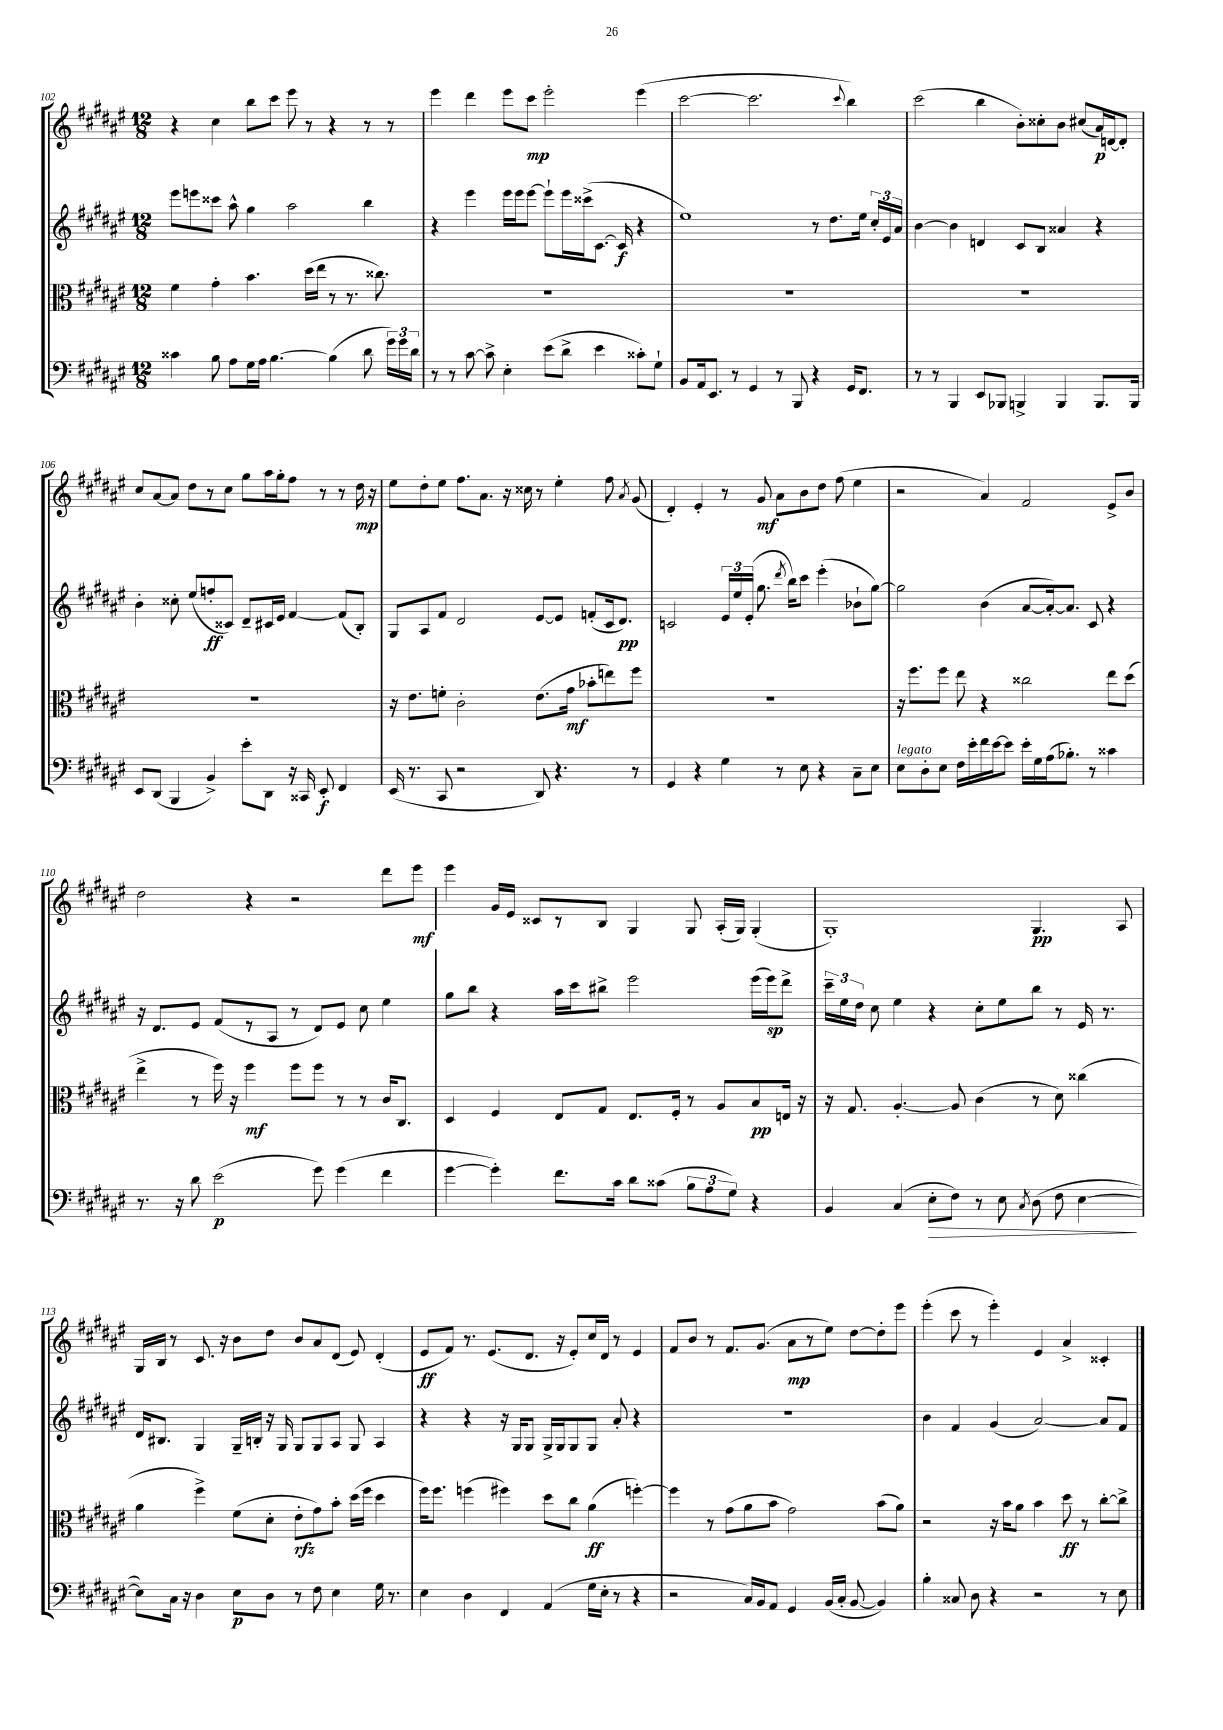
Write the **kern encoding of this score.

**kern	**kern	**kern	**kern
*staff4	*staff3	*staff2	*staff1
*clefF4	*clefC3	*clefG2	*clefG2
*k[f#c#g#d#a#e#]	*k[f#c#g#d#a#e#]	*k[f#c#g#d#a#e#]	*k[f#c#g#d#a#e#]
*M12/8	*M12/8	*M12/8	*M12/8
4c##	4f#	8eee#	4r
.	.	8eee	.
8B	4g#'	8ccc##	4cc#
8A#	.	8aa#^^	.
16G#	4.b	4gg#	8bb
16A#	.	.	.
[4.B	.	.	8ccc#
.	.	2aa#	8eee#
.	(16dd#	.	8r
.	16ee#	.	.
(4B]	8r	.	4r
.	8.r	.	.
8d#	.	4bb	8r
.	8.cc##)	.	.
24g#)	.	.	8r
24g#	.	.	.
24d#	.	.	.
=	=	=	=
8r	1.r	4r	4eee#
8r	.	.	.
[8c#	.	4eee#	4ddd#
8c#^]	.	.	.
4E#'	.	16eee#	8eee#
.	.	16eee#	.
.	.	[8eee#	8ccc#
(8e#	.	8eee#`]	2eee#'
8d#^	.	16eee#	.
.	.	(16ccc##^	.
4e#	.	[8.c#	.
.	.	16c#]	.
8c##')	.	4r	(4eee#
8G#`	.	.	.
=	=	=	=
8BB	1.r	1ee#)	[2ccc#
16AA#	.	.	.
8.EE#	.	.	.
8r	.	.	.
4GG#	.	.	2.ccc#]
8r	.	.	.
8BBB	.	.	.
4r	.	8r	.
.	.	8.dd#	.
.	.	.	8qqccc#
16GG#	.	.	4bb)
8.FF#	.	16ee#	.
.	.	24cc#'	.
.	.	24e#	.
.	.	24a#	.
=	=	=	=
8r	1.r	[4b	(2ccc#
8r	.	.	.
4BBB	.	4b]	.
8EE#	.	4d	4bb
8BBB-	.	.	.
4BBB^	.	8c#	8b')
.	.	8B	8cc##'
4BBB	.	4a##	8b
.	.	.	(8cc#
8.BBB	.	4r	16a#)
.	.	.	[16d
.	.	.	8d']
16BBB	.	.	.
=	=	=	=
8EE#	1.r	4b'	8cc#
(8DD#	.	.	[8a#
4BBB	.	8cc##'	8a#]
.	.	(8ee#	8dd#
4BB^)	.	8ff'	8r
.	.	8c##)	8cc#
8e#'	.	8d#~	8gg#
8DD#	.	16c#	16aa#
.	.	16e#	16gg#'
16r	.	[4f#	8ff#
16CC##	.	.	.
8EE#'	.	.	8r
4FF#	.	(8f#]	8r
.	.	8B')	16dd#
.	.	.	16r
=	=	=	=
(16EE#	16r	8G#	8ee#
8.r	8.e#	.	.
.	.	8A#	8dd#'
8CC#	8f'	8f#	8ee#
2r	2c#'	2d#	8.ff#
.	.	.	8.a#
.	.	.	16r
.	.	.	16cc##
8DD#)	(8.e#	[8e#	8r
4.r	.	8e#]	4ee#'
.	16g#	.	.
.	8b-'	(8f'	.
.	8ee)	16c#	8ff#
.	.	8.d#)	.
.	.	.	8qa#
8r	8ff#	.	(8g#
=	=	=	=
4GG#	1.r	2c	4d#')
4r	.	.	4e#'
4G#	.	24e#	8r
.	.	24ee#	.
.	.	(24e#'	.
.	.	8.gg#	8g#
8r	.	.	8a#
.	.	8qddd#	.
.	.	16bb)	.
8E#	.	8ccc#	8b
4r	.	(4eee#'	8dd#
.	.	.	(8ff#
8C#~	.	8b-`	4ee#
8E#	.	[8gg#)	.
=	=	=	=
8E#	16r	2gg#]	2r
.	8.ff#	.	.
8D#'	.	.	.
8E#	8ff#	.	.
16F#	8ee#	.	.
16e#'	.	.	.
16f#	4r	(4b	4a#)
[16e#	.	.	.
8e#]	.	.	.
16e#'	2cc##	[8a#	2f#
16G#	.	.	.
(16A#	.	16a#'_)	.
8.B-')	.	8.a#]	.
8r	.	8c#	.
4c##	8ee#	4r	8e#^
.	(8dd#	.	8b
=	=	=	=
8.r	4ee#^	16r	2dd#
.	.	8.d#	.
16r	.	.	.
8d#	8r	8e#	.
(2e#	16ff#)	(8f#	.
.	16r	.	.
.	4ff#	8r	4r
.	.	8A#	.
.	8ff#	8r	2r
8g#)	8ff#	8d#)	.
(4g#	8r	8e#	.
.	8r	8cc#	.
4f#	16c#	4ee#	8ddd#
.	8.C#	.	.
.	.	.	8eee#
=	=	=	=
[4g#	4D#	8gg#	4eee#
.	.	8bb	.
4g#'])	4F#	4r	16g#
.	.	.	16e#
.	.	.	8c##
8.f#	8E#	16aa#	8r
.	.	16ccc#	.
.	8G#	8bb#^	8B
16c#	.	.	.
8d#	8.E#	2eee#	4G#
(8c##	.	.	.
.	16F#'	.	.
12B	8r	.	8G#
12A#	.	.	.
.	8A#	.	(16A#'
12G#)	.	.	.
.	.	.	16G#)
4r	8B	(16eee#	(4G#'
.	.	16eee#)	.
.	16E	8ddd#^	.
.	16r	.	.
=	=	=	=
4BB	16r	24ccc#~	1G#')
.	.	24ee#	.
.	8.G#	.	.
.	.	24dd#	.
.	.	8cc#	.
(4C#	[4.A#'	4ee#	.
8E#'	.	4r	.
8F#)	8A#]	.	.
8r	(4c#	8cc#'	.
8E#	.	8ee#	.
8qC#	.	.	.
(8D#	8r	8bb	4.G#
8F#	8d#)	8r	.
[4E#	(4cc##	16e#	.
.	.	8.r	.
.	.	.	8A#
=	=	=	=
8E#])	4a#	16d#	16G#
.	.	8.B#	16B
16C#	.	.	8r
16r	.	.	.
4D#	4ff#^)	4G#	8.c#
.	.	.	16r
8E#	(8f#	16G#~	8b
.	.	16B'	.
8D#	8d#'	16r	8dd#
.	.	16G#	.
8r	8e#'	8G#	8b
8F#	8g#)	8G#	8a#
4E#	8b'	8A#	(8d#
.	(16dd#	8G#	8e#)
.	16ff#	.	.
16G#	4dd#	4A#	(4d#'
8.r	.	.	.
=	=	=	=
4E#	16ff#)	4r	8e#
.	8.ff#	.	.
.	.	.	8f#)
4D#	(4ff	4r	8.r
.	.	.	(8.e#
4FF#	4ff#)	16r	.
.	.	16G#	.
.	.	8G#	8.d#
(4AA#	8dd#	16G#^	.
.	.	16G#	16r
.	8cc#	8G#	8e#')
16G#	(4a#	8G#	16cc#
16E#'	.	.	16d#
8r	.	8a#'	8r
4r	[4ff')	4r	4e#
=	=	=	=
2r	4ff]	1.r	8f#
.	.	.	8b
.	8r	.	8r
.	(8g#	.	8.f#
16C#)	8a#	.	.
16BB	.	.	(8.g#
8AA#	8b	.	.
4GG#	2g#)	.	8a#
.	.	.	8r
(16BB	.	.	8ee#)
16C#'	.	.	.
[8BB	.	.	[8dd#
4BB])	(8b	.	8dd#']
.	8a#)	.	8eee#
=	=	=	=
4B'	2r	4b	(4eee#'
8C##	.	4f#	8ccc#
8D#	.	.	8r
4r	16r	(4g#	4eee#')
.	16b	.	.
.	8a#	.	.
2r	4b	[2a#)	4e#
.	8dd#	.	4a#^
.	8r	.	.
8r	[8cc#'	8a#]	4c##'
8E#	8cc#^]	8f#	.
==	==	==	==
*-	*-	*-	*-
